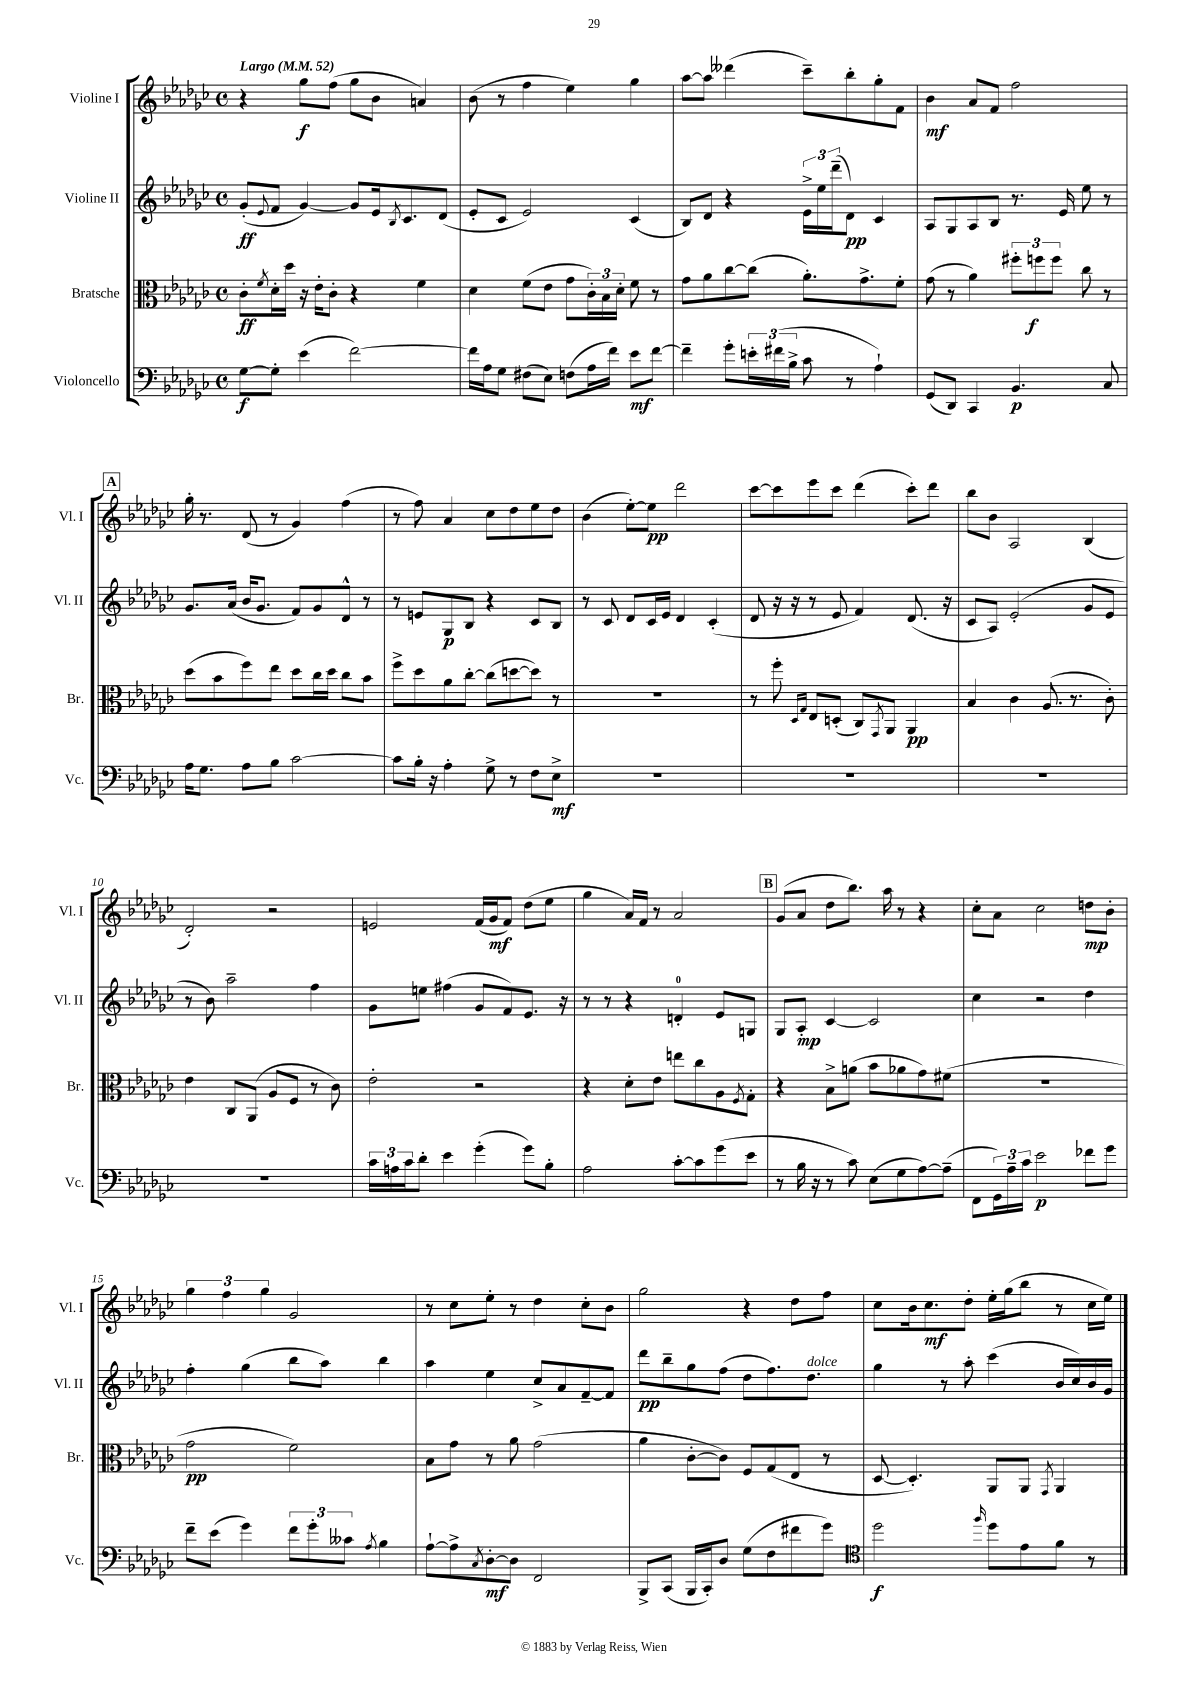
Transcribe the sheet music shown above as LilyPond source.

<<
\new StaffGroup <<
\new Staff = "s0" \with { instrumentName = "Violine I" shortInstrumentName = "Vl. I" } {
    \clef treble \key ges \major \defaultTimeSignature \time 4/4 \tempo "Largo" 4 = 52
    r4 ges''8\f f''8( ges''8 bes'8 a'4) |
    bes'8( r8 f''4 ees''4) ges''4 |
    aes''8~ aes''8 deses'''4( ces'''8--) bes''8-. ges''8-. f'8 |
    bes'4\mf aes'8 f'8 f''2 |
    \mark \markup { \box "A" } ges''16-. r8. des'8( r8 ges'4) f''4( |
    r8 f''8) aes'4 ces''8 des''8 ees''8 des''8 |
    bes'4( ees''8~-.) ees''8\pp des'''2 |
    ces'''8~ ces'''8 ees'''8 ces'''8 des'''4( ces'''8-.) des'''8 |
    bes''8 bes'8 aes2 bes4( |
    des'2-.) r2 |
    e'2 f'16( ges'16\mf f'8) des''8( ees''8 |
    ges''4 aes'16) f'16 r8 aes'2 |
    \mark \markup { \box "B" } ges'8( aes'8 des''8 bes''8.) aes''16 r8 r4 |
    ces''8-. aes'8 ces''2 d''8\mp bes'8-. |
    \tuplet 3/2 { ges''4 f''4 ges''4 } ges'2 |
    r8 ces''8 ees''8-. r8 des''4 ces''8-. bes'8 |
    ges''2 r4 des''8 f''8 |
    ces''8 bes'16 ces''8.\mf des''8-. ees''16-. ges''16( bes''8 r8 ces''16 ees''16) \bar "|." |
}
\new Staff = "s1" \with { instrumentName = "Violine II" shortInstrumentName = "Vl. II" } {
    \clef treble \key ges \major \defaultTimeSignature \time 4/4
    ges'8-.\ff( \appoggiatura { ees'8 } f'8 ges'4~) ges'8 ees'16 \acciaccatura { bes8 } ces'8. des'8( |
    ees'8-. ces'8 ees'2) ces'4( |
    bes8) des'8 r4 \tuplet 3/2 { ees'16-> ees''16 des'''16--( } des'8\pp) ces'4 |
    aes8 ges8 aes8 bes8 r8. ees'16 ees''8 r8 |
    \mark \markup { \box "A" } ges'8. aes'16( bes'16 ges'8. f'8) ges'8 des'8-^ r8 |
    r8 e'8 ges8\p bes8 r4 ces'8 bes8 |
    r8 ces'8 des'8 ces'16 ees'16 des'4 ces'4-.( |
    des'8 r16 r16 r8 ees'8 f'4) des'8.( r16 |
    ces'8 aes8) ees'2-.( ges'8 ees'8 |
    r8 bes'8) aes''2-- f''4 |
    ges'8 e''8 fis''4( ges'8 f'8) ees'8. r16 |
    r8 r8 r4 d'4-0-. ees'8 g8 |
    \mark \markup { \box "B" } ges8 aes8-.\mp ces'4~ ces'2 |
    ces''4 r2 des''4 |
    f''4-. ges''4( bes''8 aes''8) bes''4 |
    aes''4 ees''4 ces''8-> aes'8 f'8~-- f'8 |
    des'''8\pp bes''8-- ges''8 f''8( des''8 f''8.) des''8.^\markup { \italic "dolce" } |
    ges''4 r8 aes''8-. ces'''4( bes'16 ces''16) bes'16 ges'16 \bar "|." |
}
\new Staff = "s2" \with { instrumentName = "Bratsche" shortInstrumentName = "Br." } {
    \clef alto \key ges \major \defaultTimeSignature \time 4/4
    ces'8-.\ff \acciaccatura { f'8 } des'16-. des''16 r16 ees'16-. ces'8-. r4 f'4 |
    des'4 f'8( ees'8 ges'8 \tuplet 3/2 { ces'16-.) bes16 des'16-. } f'8 r8 |
    ges'8 aes'8 ces''8~ ces''8( aes'8.-.) ges'8.-> f'8-. |
    ges'8( r8 aes'4) \tuplet 3/2 { fis''8-. f''8\f f''8 } ces''8 r8 |
    \mark \markup { \box "A" } des''8( bes'8 f''8) ees''8 des''8 ces''16 des''16 ces''8 bes'8 |
    f''8-> des''8 aes'8 ces''8~-. ces''8( d''8~ d''8) r8 |
    r1 |
    r8 f''8-. \grace { des16 ges16 } ees8 d8-.( ces8) \acciaccatura { ges,8 } aes,8 aes,4\pp |
    bes4 ces'4 aes8.( r8. ces'8-.) |
    ees'4 ces8 aes,8( aes8 f8 r8 ces'8) |
    ees'2-. r2 |
    r4 des'8-. ees'8 e''8 ces''8 aes8 \acciaccatura { f8 } ges8-. |
    \mark \markup { \box "B" } r4 bes8-> a'8( bes'8 aes'8 ges'8) fis'8( |
    R1 |
    ges'2\pp f'2) |
    bes8 ges'8 r8 aes'8 ges'2( |
    aes'4 ces'8~-. ces'8) f8 ges8( ees8 r8 |
    des8~ des4.-.) aes,8 aes,8 \acciaccatura { ges,8 } aes,4 \bar "|." |
}
\new Staff = "s3" \with { instrumentName = "Violoncello" shortInstrumentName = "Vc." } {
    \clef bass \key ges \major \defaultTimeSignature \time 4/4
    ges8~\f ges8-. ees'4( f'2~) |
    f'16 aes16 ges8 fis8( ees8) f8( aes16 f'16) ees'8\mf f'8~ |
    f'4-- ges'8-. \tuplet 3/2 { e'16-. fis'16( bes16-> } ces'8 r8 aes4-!) |
    ges,8( des,8) ces,4 bes,4.\p ces8 |
    \mark \markup { \box "A" } aes16 ges8. aes8 bes8 ces'2~ |
    ces'8 bes16-. r16 aes4-. ges8-> r8 f8 ees8->\mf |
    R1 |
    R1 |
    R1 |
    R1 |
    \tuplet 3/2 { ces'16 a16 ces'16 } des'8-. ees'4 ges'4-.( ges'8) bes8-. |
    aes2 ces'8~-. ces'8 ges'8( ees'8 |
    \mark \markup { \box "B" } r8 bes16 r16 r8 ces'8) ees8( ges8 aes8~) aes8--( |
    f,8 \tuplet 3/2 { ges,16) aes16-- ces'16 } ees'2\p fes'8 ges'8 |
    f'8-- ees'8( ges'4) \tuplet 3/2 { f'8 ges'8-. ceses'8 } \acciaccatura { aes8 } bes4 |
    aes8~-! aes8-> \acciaccatura { ces8 } des8~-.\mf des8 f,2 |
    bes,,8-> ces,8( bes,,16 ces,16-.) des8 ges8( f8 fis'8 ges'8) |
    \clef tenor des''2\f \grace { f''16 } des''8 ees'8 f'8 r8 \bar "|." |
}
>>
>>
